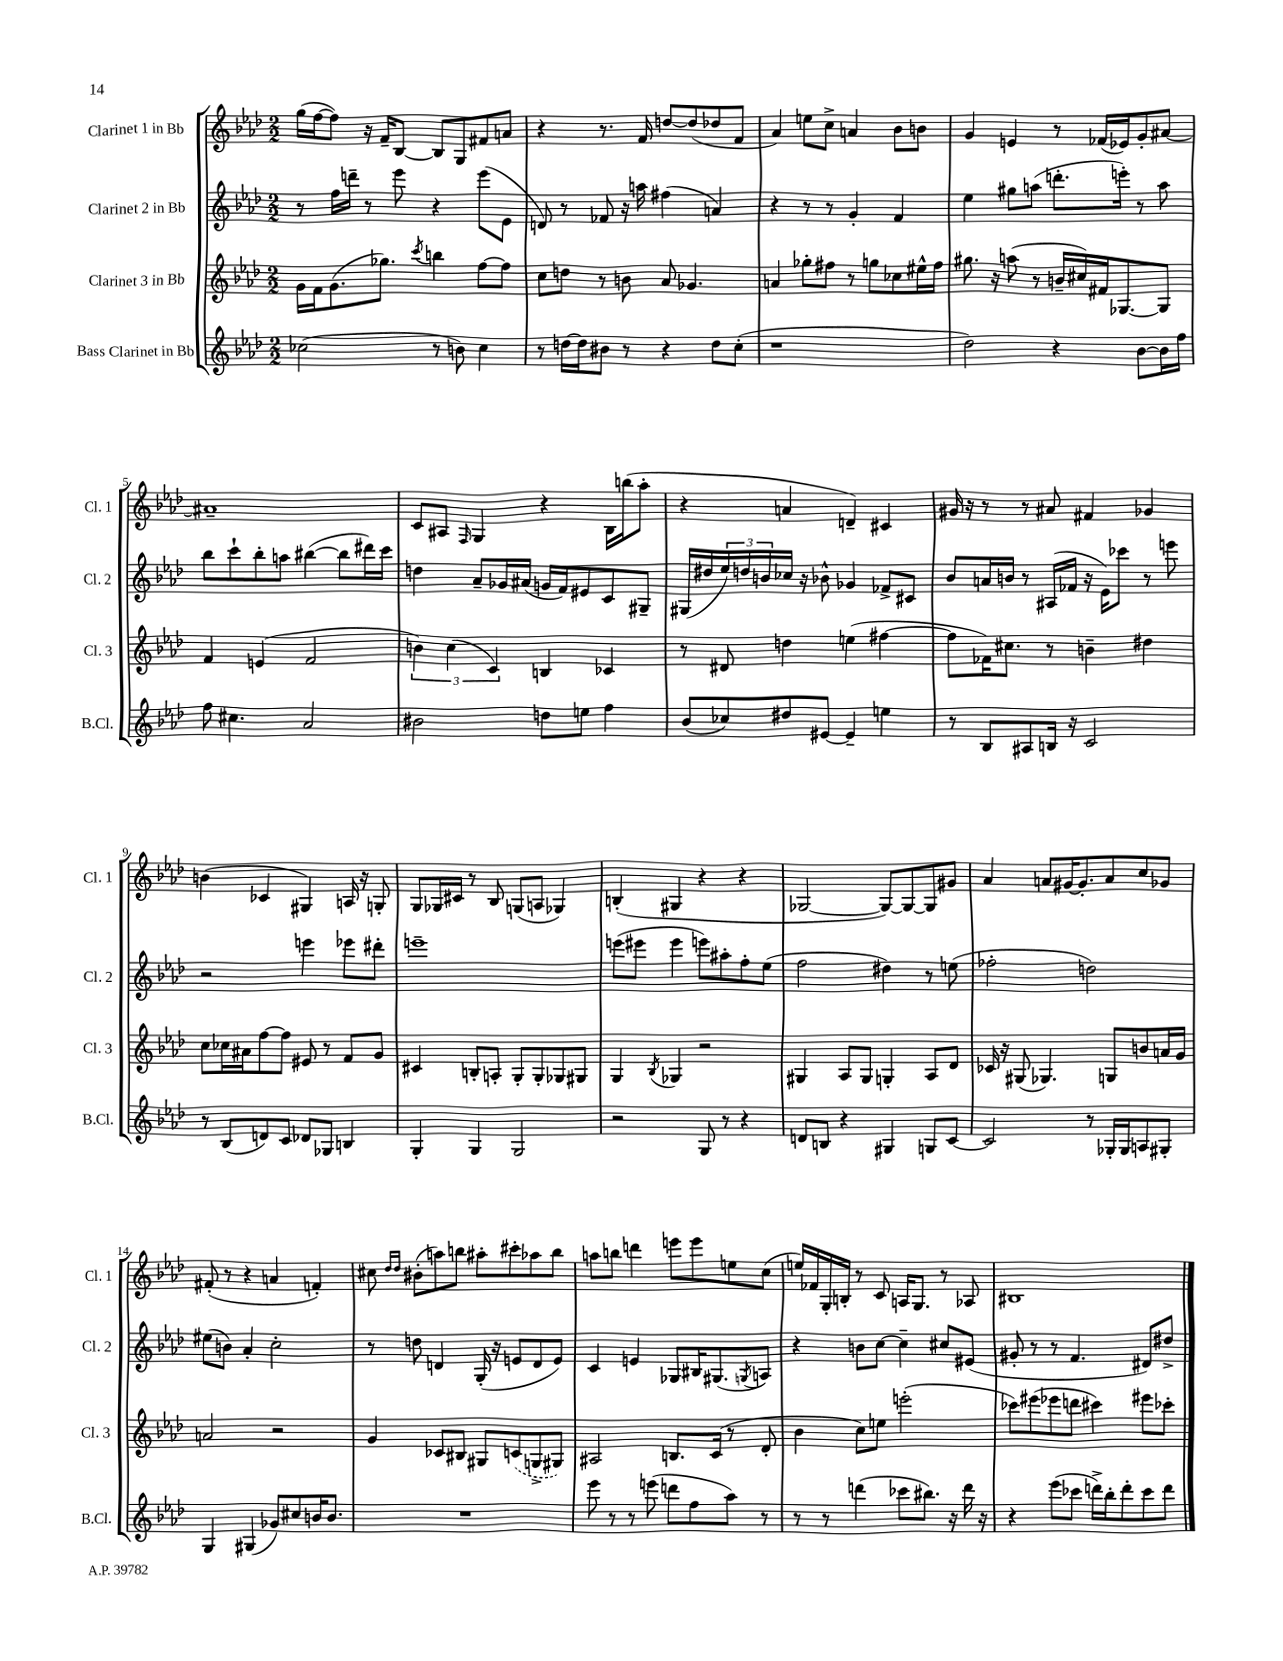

**kern	**kern	**kern	**kern
*part4	*part3	*part2	*part1
*staff4	*staff3	*staff2	*staff1
*I"Bass Clarinet in Bb	*I"Clarinet 3 in Bb	*I"Clarinet 2 in Bb	*I"Clarinet 1 in Bb
*I'B.Cl.	*I'Cl. 3	*I'Cl. 2	*I'Cl. 1
*clefG2	*clefG2	*clefG2	*clefG2
*k[b-e-a-d-]	*k[b-e-a-d-]	*k[b-e-a-d-]	*k[b-e-a-d-]
*M2/2	*M2/2	*M2/2	*M2/2
=1	=1	=1	=1
(2cc-X\	16g\LL	8r	(16gg\LL
.	16f\J	.	[16ff\J
.	(8.g\	16ff\LL	8ff\J])
.	.	16dddn~\JJ	.
.	.	8r	16r
.	8.gg-X\J)	.	16f~/KL
.	.	8eee-\	[8B-/J
.	8qccc/	.	.
8r	4bbn\	4r	8B-/L]
8bn\)	.	.	8G/
4cc-\	[8ff\L	(8eee-\L	8f#X/
.	8ff\J]	8e-\J	8an/J
=2	=2	=2	=2
8r	8cc\L	8dn/)	4r
[16ddn\LL	8ddn\J	8r	.
16dd\J]	.	.	.
8b#X\J	8r	8f-X/	8.r
8r	8bn\	16r	.
.	.	16aan\	16f/
4r	8a-/	(4ff#X\	[8ddn/L
.	4.g-X/	.	(8dd/]
8dd\L	.	4an/)	8dd-X/
(8cc'\J	.	.	8f/J
=3	=3	=3	=3
1r	4an/	4r	4a-/)
.	8gg-X'\L	8r	8een\L
.	8ff#X\J	8r	8cc^\J
.	8r	4g'/	4an/
.	8ggn\L	.	.
.	8cc-X\	4f/	8b-\L
.	16ee#X^^\L	.	8bn\J
.	16ff#\JJ	.	.
=4	=4	=4	=4
2dd-\)	8.gg#X\	4ee-\	4g/
.	16r	.	.
.	(8aan\	8gg#X\L	4en/
.	8r	(8aan\J	.
4r	16bn~/LL	8.dddn'\L	8r
.	16cc#X/)	.	.
.	16f#X/J	.	(16f-X/LL
.	[8.G-X/	16eeen'\Jk)	16e-X/J)
[8b-\L	.	8r	8g'/
16b-\L]	8G-/J]	8aa\	[8a#X/J
16ff\JJ	.	.	.
!!LO:LB:g=z
=5	=5	=5	=5
8ff\	4f/	8bb-\L	1a#X~]
4.cc#X\	.	8ccc`\	.
.	(4en/	8bb-'\	.
.	.	8aan\J	.
2a-/	2f/	([4bb#X\	.
.	.	8bb#\L]	.
.	.	16ddd#X\L)	.
.	.	16ccc\JJ	.
=6	=6	=6	=6
2b#X\	6bn\)	4ddn\	8c/L
.	.	.	8A#X/J
.	(6cc\	.	.
.	.	.	16qqF/
.	.	8a-~/L	4G/
.	6c/)	.	.
.	.	16g-X/L	.
.	.	(16a#X/JJ	.
8ddn\L	4Bn/	16gn/LL	4r
.	.	16f/J)	.
8een\J	.	8e#X/	.
4ff\	4c-X/	8c/	16B-\LL
.	.	.	(16bbn\J
.	.	8G#X~/J	8aa-'\J
=7	=7	=7	=7
(8b-/L	8r	(16G#X/LL	4r
.	.	16dd#X/	.
8cc-X/)	8d#X/	24ee-/)	.
.	.	24ddn/	.
.	.	24bn/	.
8dd#X/	4ddn\	16cc-X/JJ	4an/
.	.	16r	.
[8e#X/J	.	8b-X^^\	.
4e#~/]	(4een\	4g-X/	4dn~/)
4een\	[4ff#X\	8f-X^/L	4c#X/
.	.	8c#X/J	.
=8	=8	=8	=8
8r	8ff#\L]	8b-/L	16g#X/
.	.	.	16r
8B-/L	16f-X\K)	16an/L	8r
.	8.cc#X\J	16bn/JJ	.
8A#X/	.	8r	8r
16Bn/Jk	8r	(16A#X/LL	8a#X/
16r	.	16f-X/JJ	.
2c/	4bn~\	16r	4f#X/
.	.	16e-\KL)	.
.	.	8ccc-X\J	.
.	4dd#X\	8r	4g-X/
.	.	8eeen\	.
!!LO:LB:g=z
=9	=9	=9	=9
8r	8cc\L	2r	(4bn\
(8B-/L	16cc-X\L	.	.
.	16a#X\J	.	.
8dn/)	[8ff\	.	4c-X/
8c/J	8ff\J]	.	.
8d-X/L	8e#X/	4eeen\	4G#X/)
8G-X/J	8r	.	.
4Bn/	8f/L	8eee-X\L	16An/
.	.	.	16r
.	8g/J	8ddd#X'\J	8Gn'/
=10	=10	=10	=10
4G'/	4c#X/	1eeen~	8G/L
.	.	.	16G-X/L
.	.	.	16c#X/JJ
4G/	8Bn'/L	.	8r
.	8An'/J	.	8B-/
2G/	8G'/L	.	(8Gn/L
.	8G'/	.	8An/J
.	8G-X/	.	4G-X/)
.	8G#X/J	.	.
=11	=11	=11	=11
2r	4G/	(8eeen\L	(4Bn'/
.	.	8eee#X\J	.
.	8qB-/	.	.
.	4G-X/	4eee#\	4G#X/
8G/	2r	8eeen\L)	4r
8r	.	8aa#X'\	.
4r	.	8ff'\	4r
.	.	(8ee-\J	.
=12	=12	=12	=12
8dn/L	4G#X/	2ff\	[2G-X/
8Bn/J	.	.	.
4r	8A-/L	.	.
.	8G#/J	.	.
4G#X/	4Gn'/	4dd#X\)	8G-/L_)
.	.	.	8G-/_
8Gn/L	8A-/L	8r	8G-/]
[8c/J	8d-/J	(8een\	8g#X/J
=13	=13	=13	=13
2c/]	16c-X/	2ff-X'\	4a-/
.	16r	.	.
.	(8G#X/	.	.
.	4.G-X/)	.	8an/L
.	.	.	[16g#X/K
.	.	.	8.g#'/]
8r	.	2ddn\)	.
16G-X'/LL	8Gn/L	.	8a/
16G-/J	.	.	.
8An/	8bn/	.	8cc/
8G#X'/J	16an/L	.	8g-X/J
.	16g/JJ	.	.
!!LO:LB:g=z
=14	=14	=14	=14
4G/	2an/	(8ee#X\L	(8f#X'/
.	.	8bn\J)	8r
(4G#X/	.	4a-'/	4r
8g-X/L)	2r	2cc'\	4an/
8cc#X/	.	.	.
16bn/K	.	.	4fn'/)
8.b/J	.	.	.
=15	=15	=15	=15
1r	4g/	8r	8cc#X\
.	.	.	16qqdd-/LL
.	.	.	16qqdd-/JJ
.	.	8ddn\	(8b#X'\L
.	8c-X/L	4dn/	8aan\)
.	8B#X/J	.	8bbn\J
.	8G#X/L	(16G'/	8aa#X'\L
.	.	16r	.
.	(8cn/	8en/L	8ccc#X'\
.	8Gn^/	8d/	8aa-X\
.	8G#X/J)	8e/J)	8bb\J
=16	=16	=16	=16
8eee-\	2A#X/	4c/	8aan\L
8r	.	.	8bbn\J
8r	.	4en/	4dddn\
(8eeen\	.	.	.
8dddn\L	8.Bn/L	8G-X/L	8eeen\L
8ff\	.	16B#X/K	8eee\
.	(16c/Jk	(8.G#X/	.
8aa-\J)	8r	.	8een\
.	.	8qGn/	.
8r	8d-'/	8An/J)	(8cc\J
=17	=17	=17	=17
8r	4b-\	4r	16een/LL)
.	.	.	16f-X/
8r	.	.	16G'/
.	.	.	16Bn'/JJ
(4dddn\	8cc\L)	8bn\L	8r
.	8een\J	[8cc\J	8c/
8ccc-X\L	(2eeen'\	4cc~\]	16An/KL
.	.	.	8.G/J
8.bb#X\J)	.	.	.
.	.	8cc#X/L	8r
16r	.	.	.
16ddd\	.	(8e#X/J	8A-X/
16r	.	.	.
=18	=18	=18	=18
4r	8ccc-X\L)	8g#X'/	1B#X
.	(8eee#X\	8r	.
(8eee-\L	8eee-X\	8r	.
8ccc-X\J	8dddn\J	4.f/	.
16dddn^\LL)	4ccc#X\)	.	.
16bb-'\J	.	.	.
8ddd'\	.	.	.
8ccc-\	8eee#X\L	8d#X/L)	.
8ddd\J	8ccc-X'\J	8dd#X^/J	.
==	==	==	==
*-	*-	*-	*-
